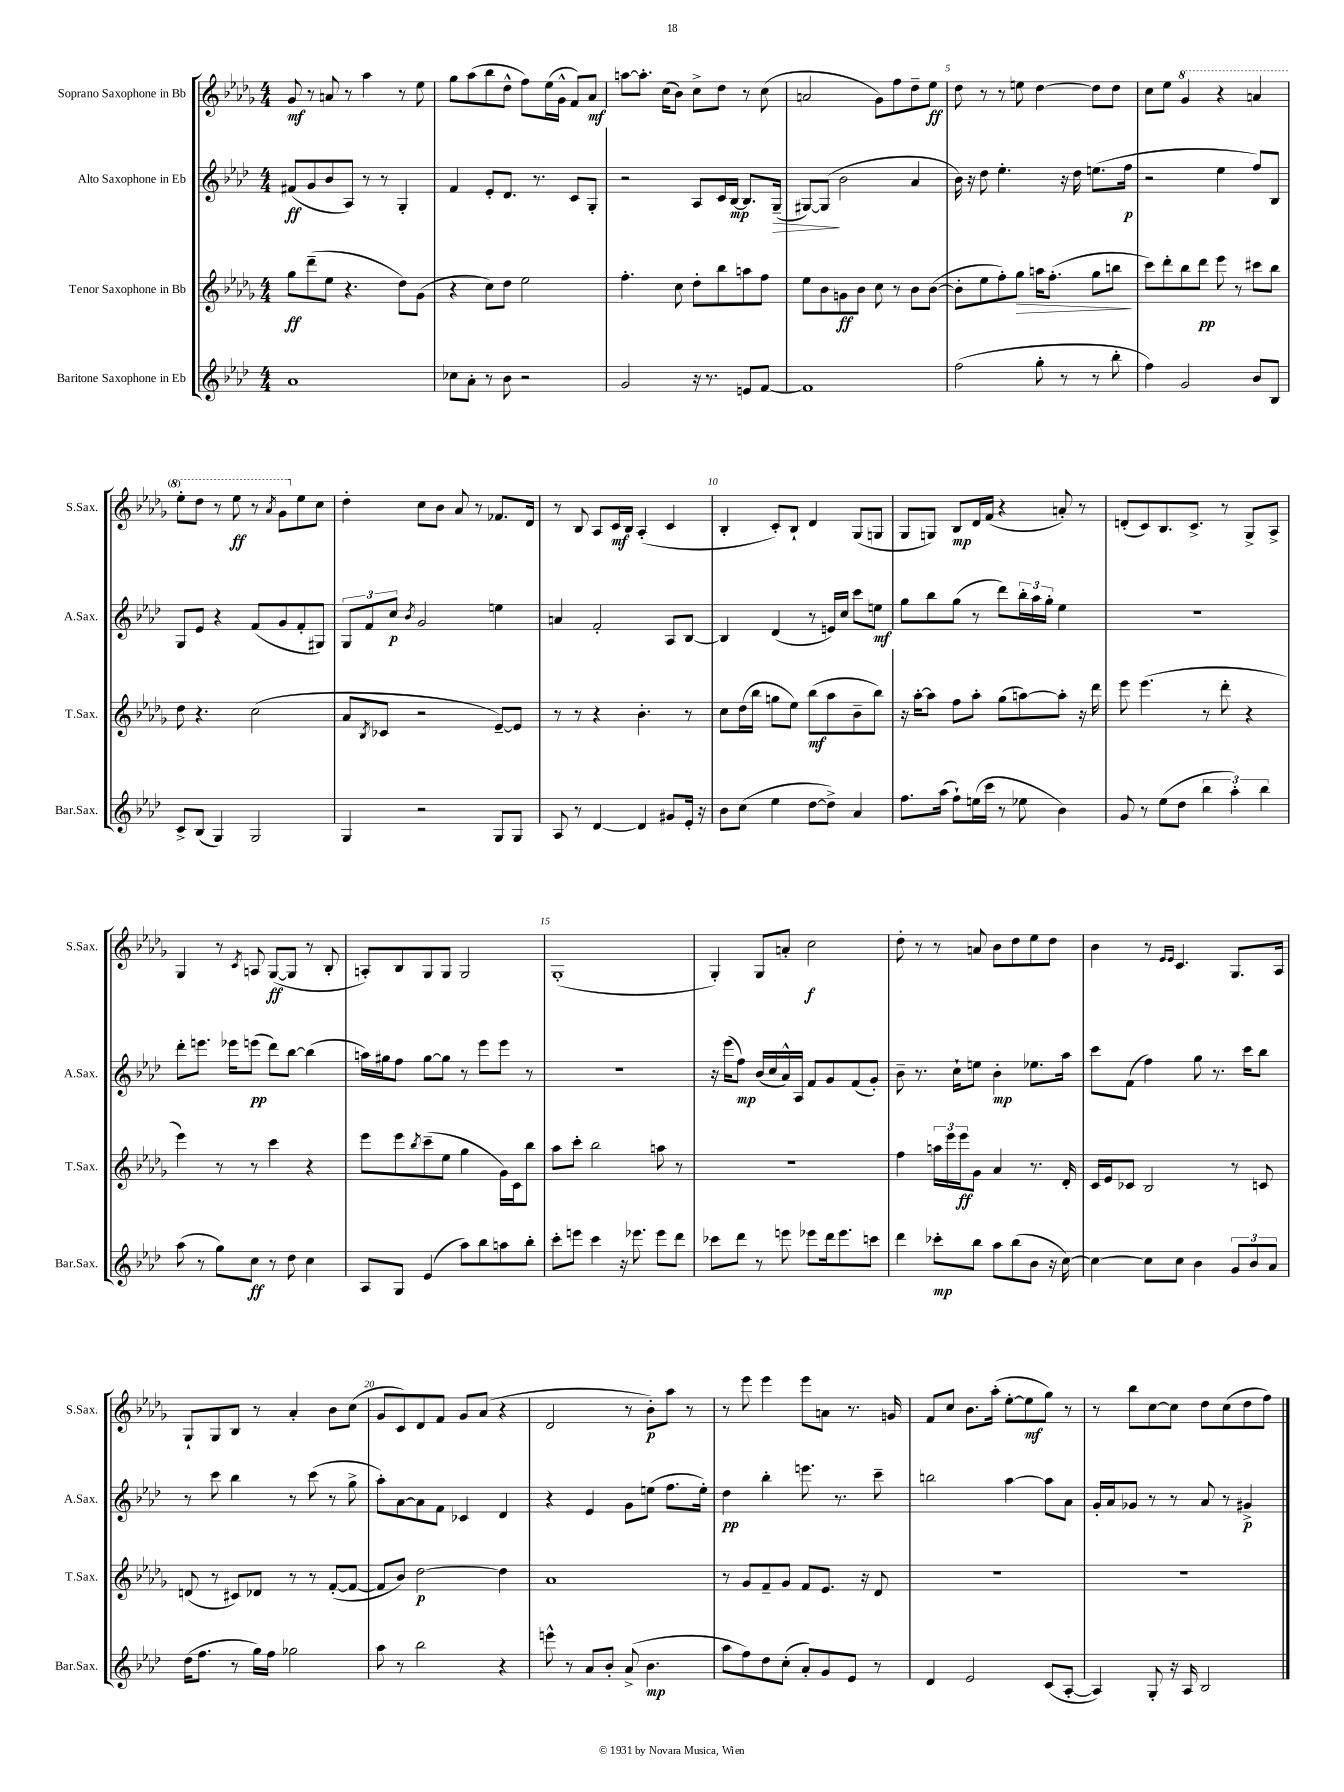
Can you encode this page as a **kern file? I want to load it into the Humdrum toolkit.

**kern	**dynam	**kern	**dynam	**kern	**dynam	**kern	**dynam
*part4	*part4	*part3	*part3	*part2	*part2	*part1	*part1
*staff4	*staff4	*staff3	*staff3	*staff2	*staff2	*staff1	*staff1
*I"Baritone Saxophone in Eb	*	*I"Tenor Saxophone in Bb	*	*I"Alto Saxophone in Eb	*	*I"Soprano Saxophone in Bb	*
*I'Bar.Sax.	*	*I'T.Sax.	*	*I'A.Sax.	*	*I'S.Sax.	*
*clefG2	*	*clefG2	*	*clefG2	*	*clefG2	*
*k[b-e-a-d-]	*	*k[b-e-a-d-g-]	*	*k[b-e-a-d-]	*	*k[b-e-a-d-g-]	*
*M4/4	*	*M4/4	*	*M4/4	*	*M4/4	*
=1	=1	=1	=1	=1	=1	=1	=1
1a-	.	8gg-\L	ff	(8f#X/L	ff	8g-/	mf
.	.	(8ddd-~\	.	8g/	.	8r	.
.	.	8ee-\J	.	8b-/	.	8an/	.
.	.	4.r	.	8A-/J)	.	8r	.
.	.	.	.	8r	.	4aa-\	.
.	.	.	.	8r	.	.	.
.	.	8dd-\L)	.	4G'/	.	8r	.
.	.	(8g-\J	.	.	.	8ee-\	.
=2	=2	=2	=2	=2	=2	=2	=2
8cc-X\L	.	4r	.	4f/	.	8gg-\L	.
8a-'\J	.	.	.	.	.	(8aa-\	.
8r	.	8cc\L)	.	8e-'/L	.	8bb-\	.
8b-\	.	8dd-\J	.	8.d-/J	.	8dd-^^\J	.
2r	.	2ee-\	.	.	.	8ff\L)	.
.	.	.	.	8.r	.	.	.
.	.	.	.	.	.	(16ee-\L	.
.	.	.	.	.	.	16g-^^\JJ	.
.	.	.	.	8c/L	.	8f/L)	.
.	.	.	.	8G'/J	.	8a-/J	mf
=3	=3	=3	=3	=3	=3	=3	=3
2g/	.	4.ff'\	.	2r	.	[8aan\L	.
.	.	.	.	.	.	8.aa'\J]	.
.	.	.	.	.	.	(16cc\KL	.
.	.	8cc\	.	.	.	8b-\J)	.
16r	.	8dd-'\L	.	8A-/L	.	8cc^\L	.
8.r	.	.	.	.	.	.	.
.	.	8bb-\	.	16c/L	.	8dd-\J	.
.	.	.	.	[16B-/JJ	mp	.	.
8en/L	.	8aan\	.	8.B-/L]	.	8r	.
[8f/J	.	8ff\J	.	.	.	(8cc\	.
!	!	!	!	!	!LO:HP:b	!	!
.	.	.	.	(16G~/Jk	>	.	.
=4	=4	=4	=4	=4	=4	=4	=4
1f]	.	8ee-\L	.	[8G#X/L)	.	2an/	.
.	.	8b-\	.	(8G#/J]	.	.	.
.	.	8gn\	ff	2b-\	]	.	.
.	.	8b-\J	.	.	.	.	.
.	.	8cc\	.	.	.	8g-\L)	.
.	.	8r	.	.	.	8ff\	.
.	.	8b-\L	.	4a-/	.	8dd-~\	.
.	.	([8b-\J	.	.	.	8ee-\J	ff
=5	=5	=5	=5	=5	=5	=5	=5
(2ff\	.	8b-'\L]	.	16b-\)	.	8dd-\	.
.	.	.	.	16r	.	.	.
.	.	8ee-\	.	8dd-\	.	8r	.
.	.	8ff'\)	.	4.ee-'\	.	8r	.
!	!	!	!LO:HP:b	!	!	!	!
.	.	8gg-\J	>	.	.	8een\	.
8gg'\	.	16aan\KL	.	.	.	[4dd-\	.
.	.	(8.ff'\J	.	.	.	.	.
8r	.	.	.	16r	.	.	.
.	.	.	.	16dd-\	.	.	.
8r	.	8gg-\L	.	(8.een\L	.	8dd-\L]	.
8bb-'\	.	8bbn\J	.	.	.	8dd-\J	.
.	.	.	.	16ff\Jk	p	.	.
.	.	.	]	.	.	.	.
=6	=6	=6	=6	=6	=6	=6	=6
4ff\)	.	8ccc\L)	.	2r	.	8cc\L	.
.	.	8ddd-'\	.	.	.	8ee-\J	.
*	*	*	*	*	*	*8va	*
2g/	.	8bb-\	.	.	.	4gg-/	.
.	.	8ddd-\J	pp	.	.	.	.
.	.	8eee-\	.	4ee-\	.	4r	.
.	.	8r	.	.	.	.	.
8b-/L	.	8ccc#X\L	.	8ff/L)	.	4aan/	.
8B-/J	.	8bb-\J	.	8B-/J	.	.	.
!!LO:LB:g=z
=7	=7	=7	=7	=7	=7	=7	=7
8c^/L	.	8dd-\	.	8G/L	.	8eee-'\L	.
(8B-/J	.	4.r	.	8e-/J	.	8ddd-\J	.
4G/)	.	.	.	4r	.	8r	.
.	.	.	.	.	.	8eee-\	ff
2G/	.	(2cc\	.	(8f/L	.	8r	.
.	.	.	.	.	.	8qaa-/	.
.	.	.	.	8g/	.	8gg-\L	.
*	*	*	*	*	*	*X8va	*
.	.	.	.	8f'/	.	8ee-\	.
.	.	.	.	8G#X/J)	.	8cc\J	.
=8	=8	=8	=8	=8	=8	=8	=8
4G/	.	8a-/L	.	12G/L	.	4dd-'\	.
.	.	.	.	12f/	.	.	.
.	.	8qB-/	.	.	.	.	.
.	.	8c-X/J	.	.	.	.	.
.	.	.	.	12cc/J	p	.	.
.	.	.	.	8qb-/	.	.	.
2r	.	2r	.	2g/	.	8cc\L	.
.	.	.	.	.	.	8b-\J	.
.	.	.	.	.	.	8a-/	.
.	.	.	.	.	.	8r	.
8G/L	.	[8e-~/L)	.	4een\	.	8.f-X/L	.
8G/J	.	8e-/J]	.	.	.	.	.
.	.	.	.	.	.	16d-/Jk	.
=9	=9	=9	=9	=9	=9	=9	=9
8A-/	.	8r	.	4an/	.	8r	.
8r	.	8r	.	.	.	8B-/	.
[4d-/	.	4r	.	2f'/	.	8A-/L	.
.	.	.	.	.	.	16c/L	mf
.	.	.	.	.	.	16B-/JJ	.
4d-/]	.	4.b-'\	.	.	.	(4A-'/	.
8g#X/L	.	.	.	8A-/L	.	4c/	.
16e-'/Jk	.	8r	.	[8B-/J	.	.	.
16r	.	.	.	.	.	.	.
=10	=10	=10	=10	=10	=10	=10	=10
8b-\L	.	8cc\L	.	4B-/]	.	4B-'/	.
(8cc\J	.	(16dd-\L	.	.	.	.	.
.	.	16bb-\JJ	.	.	.	.	.
4ee-\	.	8ggn\L	.	(4d-/	.	8c'/L)	.
.	.	8ee-\J)	.	.	.	8B-`/J	.
[8dd-\L	.	(8bb-\L	mf	8r	.	4d-/	.
8dd-^\J])	.	8aa-\	.	16en/LL)	.	.	.
.	.	.	.	16cc/JJ	.	.	.
4a-/	.	8b-~\	.	8ccc\L	.	(8G-/L	.
.	.	8bb-\J)	.	8een\J	mf	8Gn/J	.
=11	=11	=11	=11	=11	=11	=11	=11
8.ff\L	.	16r	.	8gg\L	.	8G-/L	.
.	.	[16aa-'\KL	.	.	.	.	.
.	.	8aa-\J]	.	8bb-\	.	8Gn/J)	.
(16aa-\Jk	.	.	.	.	.	.	.
8ff`\L)	.	8ff\L	.	(8gg\J	.	8B-/L	mp
(16een\L	.	8aa-'\J	.	8r	.	16d-/L	.
16ccc\JJ	.	.	.	.	.	(16f/JJ	.
8r	.	(8gg-\L	.	8ddd-\L)	.	4r	.
8ee-X\	.	[8aan\)	.	24bb-'\L	.	.	.
.	.	.	.	24aa-\	.	.	.
.	.	.	.	24gg'\JJ	.	.	.
4b-\)	.	8aa'\J]	.	4ee-\	.	8an'/)	.
.	.	16r	.	.	.	8r	.
.	.	16ddd-\	.	.	.	.	.
=12	=12	=12	=12	=12	=12	=12	=12
8g/	.	8eee-\	.	1r	.	(8dn'/L	.
8r	.	(4.eee-\	.	.	.	8c/)	.
(8ee-\L	.	.	.	.	.	8.B-/	.
8dd-\J	.	.	.	.	.	.	.
.	.	.	.	.	.	8.c^/J	.
6bb-\	.	8r	.	.	.	.	.
.	.	8ddd-'\	.	.	.	8r	.
6aa-'\)	.	.	.	.	.	.	.
.	.	4r	.	.	.	8G-^/L	.
6bb-\	.	.	.	.	.	.	.
.	.	.	.	.	.	8A-^/J	.
!!LO:LB:g=z
=13	=13	=13	=13	=13	=13	=13	=13
(8aa-\	.	4eee-\)	.	8ddd-'\L	.	4G-/	.
8r	.	.	.	8.eeen\J	.	.	.
8gg\L)	.	8r	.	.	.	8r	.
.	.	.	.	16eee-X\KL	.	.	.
.	.	.	.	.	.	8qc/	.
8cc\J	ff	8r	.	(8eeen\J	pp	8An/	.
8r	.	4ccc\	.	8ddd-\L)	.	([8G-/L	ff
8dd-\	.	.	.	[8bb-\J	.	8G-/J]	.
4cc\	.	4r	.	(4bb-\]	.	8r	.
.	.	.	.	.	.	8B-'/	.
=14	=14	=14	=14	=14	=14	=14	=14
8A-/L	.	8eee-\L	.	16aan\LL)	.	8An'/L)	.
.	.	.	.	16gg#X\J	.	.	.
8G/J	.	8eee-\	.	8ff\J	.	8B-/	.
.	.	8qbb-/	.	.	.	.	.
(4e-/	.	(8ccc~\	.	[8gg#\L	.	8G-/	.
.	.	8ee-\J	.	8gg#\J]	.	8G-/J	.
8aa-\L)	.	4gg-\	.	8r	.	2G-/	.
8bb-\	.	.	.	8eee-\L	.	.	.
8aan\	.	16g-\LL)	.	8eee-\J	.	.	.
.	.	16c\J	.	.	.	.	.
8bb-'\J	.	8bb-\J	.	8r	.	.	.
=15	=15	=15	=15	=15	=15	=15	=15
8ccc'\L	.	8aa-\L	.	1r	.	(1G-'	.
8eeen\J	.	8ccc'\J	.	.	.	.	.
4ccc\	.	2bb-\	.	.	.	.	.
16r	.	.	.	.	.	.	.
8.eee-X\	.	.	.	.	.	.	.
8eee-\L	.	8aan\	.	.	.	.	.
8ddd-\J	.	8r	.	.	.	.	.
=16	=16	=16	=16	=16	=16	=16	=16
8ccc-X\L	.	1r	.	16r	.	4G-'/)	.
.	.	.	.	(16eee-\KL	.	.	.
8ddd-\J	.	.	.	8ff\J)	mp	.	.
8r	.	.	.	(16b-/LL	.	8G-/L	.
.	.	.	.	16cc/	.	.	.
8eeen\	.	.	.	16a-^^/)	.	8an'/J	.
.	.	.	.	16A-/JJ	.	.	.
8eee-X\L	.	.	.	8f/L	.	2cc\	f
16ddd-\k	.	.	.	8g/	.	.	.
8.eee-\	.	.	.	.	.	.	.
.	.	.	.	(8f/	.	.	.
8cccn\J	.	.	.	8g'/J)	.	.	.
=17	=17	=17	=17	=17	=17	=17	=17
4ddd-\	.	4ff\	.	8b-~\	.	8dd-'\	.
.	.	.	.	8.r	.	8r	.
8ccc-X'\L	mp	24aan\LL	.	.	.	8r	.
.	.	24eee-\	.	.	.	.	.
.	.	.	.	16cc`\KL	.	.	.
.	.	24eee-\J	ff	.	.	.	.
8bb-\J	.	8g-\J	.	8een\J	.	8an/	.
8aa-\L	.	4a-/	.	4b-'\	mp	8b-\L	.
(8bb-\	.	.	.	.	.	8dd-\	.
8b-\J	.	8.r	.	8.ee-X\L	.	8ee-\	.
16r	.	.	.	.	.	8dd-\J	.
[16cc\)	.	16d-'/	.	16aa-\Jk	.	.	.
=18	=18	=18	=18	=18	=18	=18	=18
4cc\_	.	16c/LL	.	8ccc\L	.	4b-\	.
.	.	16e-/J	.	.	.	.	.
.	.	8c-X/J	.	(8f\J	.	.	.
8cc\L]	.	2B-/	.	4ff\)	.	8r	.
.	.	.	.	.	.	16qqe-/LL	.
.	.	.	.	.	.	16qqe-/JJ	.
8cc\J	.	.	.	.	.	4.c/	.
4b-\	.	.	.	8gg\	.	.	.
.	.	.	.	8.r	.	.	.
12g/L	.	8r	.	.	.	8.G-/L	.
.	.	.	.	16ccc\KL	.	.	.
12b-/	.	.	.	.	.	.	.
.	.	8cn/	.	8bb-\J	.	.	.
12a-/J	.	.	.	.	.	.	.
.	.	.	.	.	.	16A-/Jk	.
!!LO:LB:g=z
=19	=19	=19	=19	=19	=19	=19	=19
(16dd-\KL	.	(8dn/	.	8r	.	8G-`/L	.
8.ff\J	.	.	.	.	.	.	.
.	.	8r	.	8ccc\	.	8G-/	.
8r	.	8c#X/L)	.	4bb-\	.	8B-/J	.
16gg\LL)	.	8d-X/J	.	.	.	8r	.
16ff\JJ	.	.	.	.	.	.	.
2gg-X\	.	8r	.	8r	.	4a-'/	.
.	.	8r	.	(8ccc\	.	.	.
.	.	([8f'/L	.	8r	.	8b-\L	.
.	.	8f/J_	.	8gg^\	.	(8cc\J	.
=20	=20	=20	=20	=20	=20	=20	=20
8aa-\	.	8f/L]	.	8aa-'\L)	.	8g-/L	.
8r	.	8b-/J)	.	[8a-\	.	8c/)	.
2bb-\	.	[2dd-\	p	8a-\]	.	8d-/	.
.	.	.	.	8f\J	.	8f/J	.
.	.	.	.	4c-X/	.	8g-/L	.
.	.	.	.	.	.	(8a-/J	.
4r	.	4dd-\]	.	4d-/	.	4r	.
=21	=21	=21	=21	=21	=21	=21	=21
8eeen^^\	.	1a-	.	4r	.	2d-/	.
8r	.	.	.	.	.	.	.
8a-/L	.	.	.	4e-/	.	.	.
8b-'/J	.	.	.	.	.	.	.
(8a-^/	.	.	.	8g\L	.	8r	.
4.b-\	mp	.	.	(8een\J	.	8b-'\L)	p
.	.	.	.	8.ff\L	.	8aa-\J	.
.	.	.	.	.	.	8r	.
.	.	.	.	16ee'\Jk)	.	.	.
=22	=22	=22	=22	=22	=22	=22	=22
8aa-\L	.	8r	.	4dd-\	pp	8r	.
8ff\)	.	8g-/L	.	.	.	8eee-\	.
8dd-\	.	8f~/	.	4bb-'\	.	4eee-\	.
(8cc'\J	.	8g-/J	.	.	.	.	.
8a-'/L)	.	8f/L	.	8.eeen\	.	8eee-\L	.
8g/	.	8.e-/J	.	.	.	8an\J	.
.	.	.	.	8.r	.	.	.
8e-/J	.	.	.	.	.	8.r	.
.	.	16r	.	.	.	.	.
8r	.	8d-/	.	8ccc~\	.	.	.
.	.	.	.	.	.	16gn/	.
=23	=23	=23	=23	=23	=23	=23	=23
4d-/	.	1r	.	2bbn\	.	8f/L	.
.	.	.	.	.	.	8cc/J	.
2e-/	.	.	.	.	.	8.b-\L	.
.	.	.	.	.	.	(16aa-'\Jk	.
.	.	.	.	[4aa-\	.	[8ee-'\L	.
.	.	.	.	.	.	8ee-\]	mf
(8c/L	.	.	.	8aa-\L]	.	8gg-\J)	.
[8A-'/J	.	.	.	8a-\J	.	8r	.
=24	=24	=24	=24	=24	=24	=24	=24
4A-/])	.	1r	.	16g'/LL	.	8r	.
.	.	.	.	16a-/J	.	.	.
.	.	.	.	8g-X/J	.	8bb-\L	.
8G'/	.	.	.	8r	.	[8cc\	.
16r	.	.	.	8r	.	8cc\J]	.
16A-/	.	.	.	.	.	.	.
2B-/	.	.	.	8a-/	.	8dd-\L	.
.	.	.	.	8r	.	(8cc\	.
.	.	.	.	4g#X^/	p	8dd-\	.
.	.	.	.	.	.	8ff\J)	.
==	==	==	==	==	==	==	==
*-	*-	*-	*-	*-	*-	*-	*-
